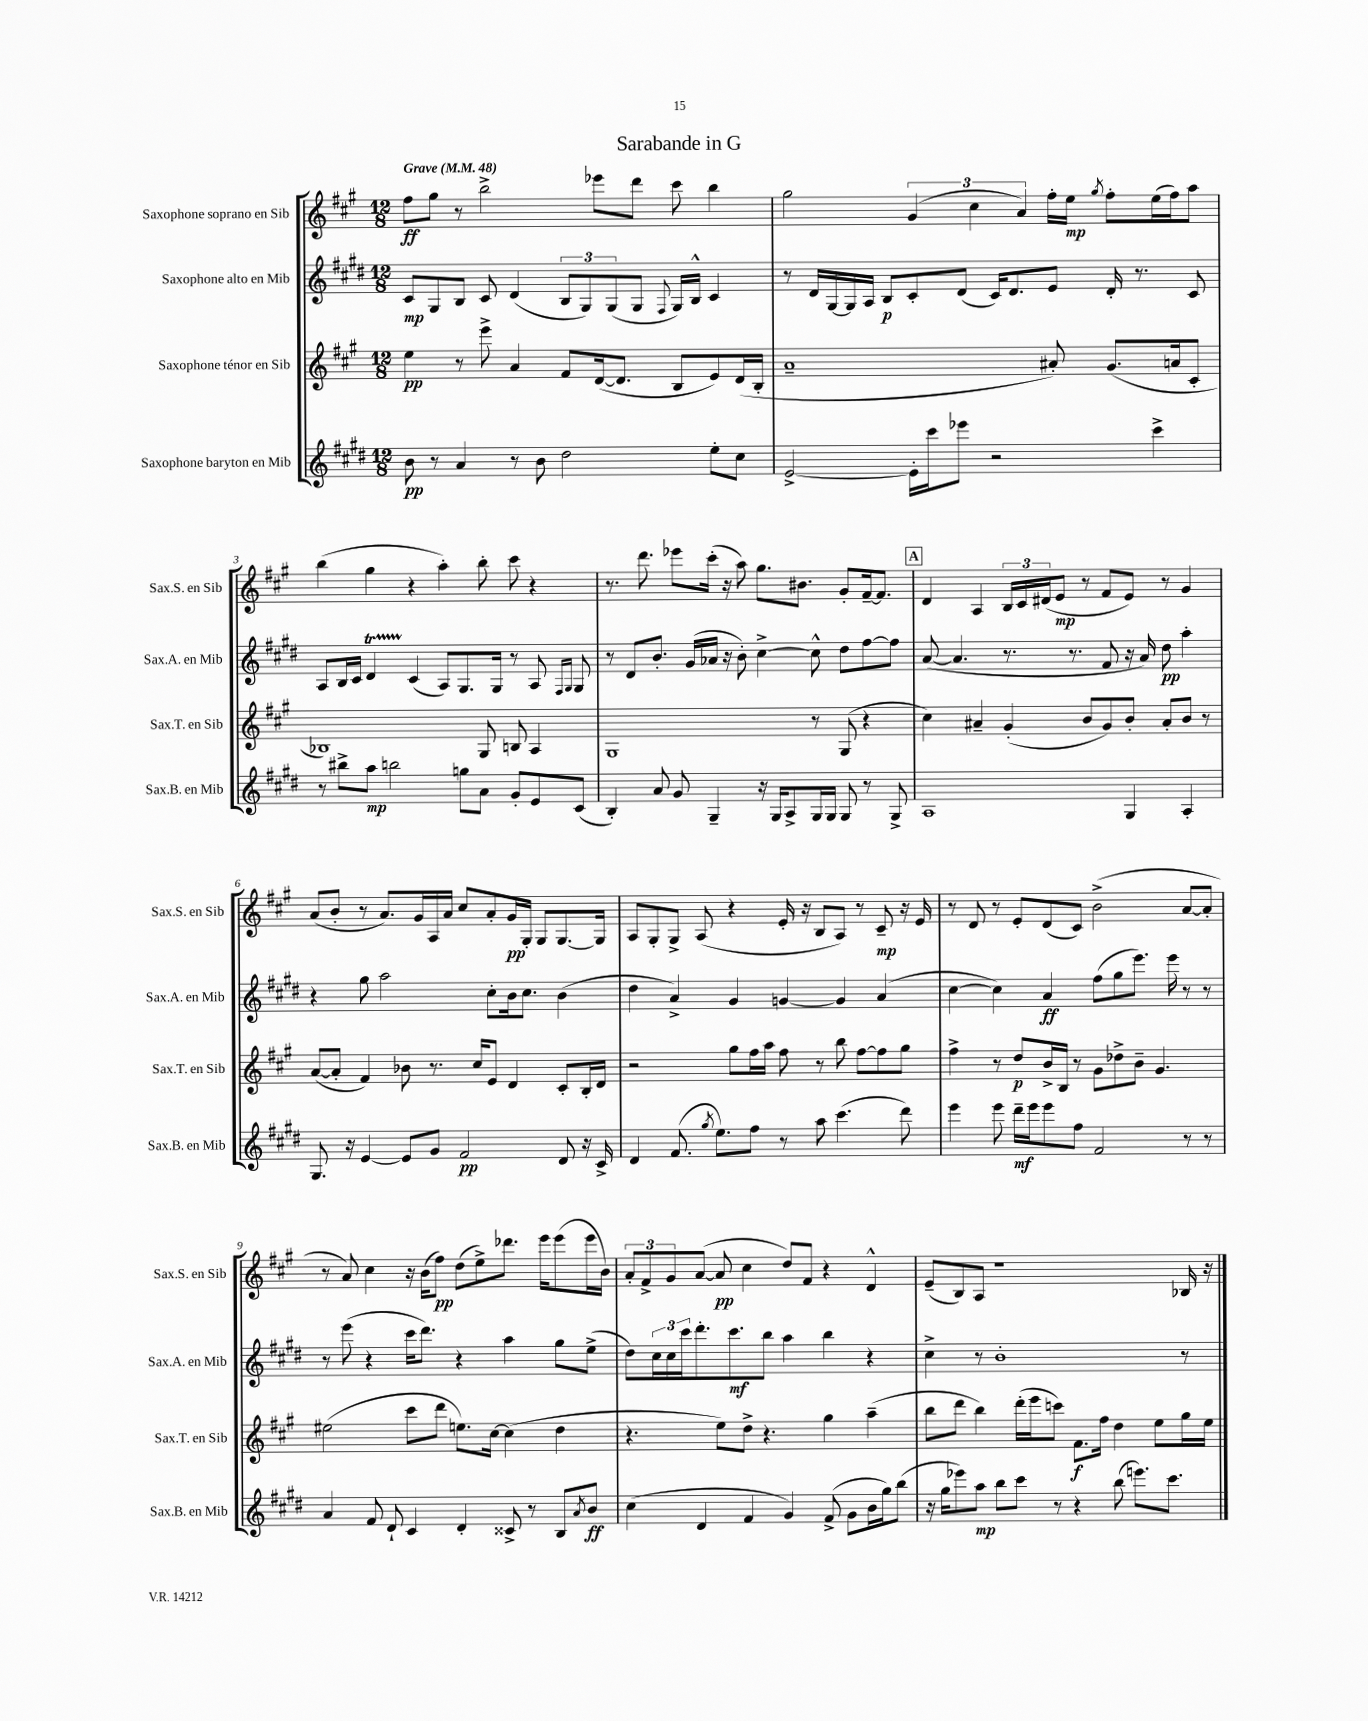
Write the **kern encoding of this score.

**kern	**kern	**kern	**kern
*staff4	*staff3	*staff2	*staff1
*clefG2	*clefG2	*clefG2	*clefG2
*k[f#c#g#d#]	*k[f#c#g#]	*k[f#c#g#d#]	*k[f#c#g#]
*M12/8	*M12/8	*M12/8	*M12/8
*MM48	*MM48	*MM48	*MM48
8b\	4ee\	8c#/L	8ff#\L
8r	.	8G#/	8gg#\J
4a/	8r	8B/J	8r
.	8eee^\	8c#/	2bb^\
8r	4a/	(4d#/	.
8b\	.	.	.
2dd#\	8f#/L	12B/L	.
.	.	12G#/)	.
.	([16d/k	.	8eee-\L
.	.	(12G#/	.
.	8.d/]J	.	.
.	.	8G#/J	8ddd\J
.	.	8qqF#/	.
.	8B/L	16G#/LL)	8ccc#\
.	.	16B^^/JJ	.
8ee'\L	8e/)	4c#/	4bb\
8cc#\J	(16d/L	.	.
.	16B'/JJ	.	.
=	=	=	=
[2e^/	1a~	8r	2gg#\
.	.	16d#/LL	.
.	.	[16G#/	.
.	.	16G#/]	.
.	.	16A/JJ	.
.	.	8B/L	.
16e'\]LL	.	8c#'/	(6g#/
16ccc#\J	.	.	.
8eee-\J	.	(8d#/J	.
.	.	.	6cc#\
2r	.	16c#/LK)	.
.	.	8.d#/	.
.	.	.	6a/)
.	8a#'/)	8e/J	16ff#'\LL
.	.	.	16ee\JJ
.	.	.	8qgg#/
.	(8.g#/L	16d#'/	8ff#'\L
.	.	8.r	.
4ccc#^\	.	.	(16ee\L
.	16a/k	.	16ff#\J)
.	8c#'/J	8c#/	8aa\J
=	=	=	=
8r	1B-)	8A/L	(4bb\
8bb#^\L	.	16B/L	.
.	.	16c#/JJ	.
8aa\J	.	4d#/	4gg#\
2bb\	.	.	.
.	.	(4c#/	4r
.	.	8A/L)	4aa'\)
8gg\L	.	8.G#/	.
8a\J	8G#/	.	8bb'\
.	.	16G#/Jk	.
8g#'/L	8B/	8r	8ccc#\
8e/	4A/	8A/	4r
.	.	16qqF#/LL	.
.	.	16qqG#/JJ	.
(8c#/J	.	8G#/	.
=	=	=	=
4B'/)	1G#	8r	8.r
.	.	8d#/L	.
.	.	.	8.ddd\
8a/	.	8.b'/J	.
8g#/	.	.	8eee-\L
.	.	(16g#/LL	.
4G#~/	.	16a-/JJ	(16ccc#'\Jk
.	.	16r	16r
.	.	8b'\)	8aa\)
16r	.	[4cc#^\	8.gg#\L
16G#/LK	.	.	.
8A^/	.	.	.
.	.	.	8.b#\J
16G#/L	8r	8cc#^^\]	.
16G#/JJ	.	.	.
8G#/	(8G#/	8dd#\L	8g#'/L
8r	4r	[8ff#\	[16f#~/k
.	.	.	8.f#/]J
8G#^/	.	8ff#\]J	.
=	=	=	=
1A	4cc#\)	([8a/	4d/
.	.	4.a/]	.
.	4a#~/	.	4A/
.	(4g#'/	8.r	24B/LL
.	.	.	24c#/
.	.	.	(24d#/J
.	.	.	8e/J
.	.	8.r	.
.	8b/L	.	8r
.	8g#/)	8f#/	8f#/L
4G#/	8b'/J	16r	8e/J)
.	.	16a/)	.
.	8a#'/L	8dd#\	8r
4A'/	8b/J	4aa'\	4g#/
.	8r	.	.
=	=	=	=
8.G#/	([8a/L	4r	(8a/L
.	8a'/]J	.	8b'/J
16r	.	.	.
[4e/	4f#/)	8gg#\	8r
.	.	2aa\	8.a/L)
8e/]L	8b-\	.	.
.	.	.	16g#/L
8g#/J	8.r	.	16A/
.	.	.	16a/JJ
2f#/	.	.	8cc#/L
.	16cc#/LK	.	.
.	8e/J	8cc#'\L	8a'/
.	4d/	16b\k	16g#/L
.	.	8.cc#\J	16G#'/JJ
.	.	.	8G#/L
8d#/	8c#'/L	(4b\	[8.G#/
16r	16B'/L	.	.
16c#^/	16d/JJ	.	16G#/]Jk
=	=	=	=
4d#/	2r	4dd#\	8A/L
.	.	.	8G#'/
(8.f#/	.	4a^/)	8G#^/J
.	.	.	(8A/
8qgg#/	.	.	.
8.ee\L)	.	.	.
.	8gg#\L	4g#/	4r
8ff#\J	16ff#\L	.	.
.	16aa\JJ	.	.
8r	8ff#\	[4g/	16e'/
.	.	.	16r
8aa\	8r	.	8B/L
(4.ccc#\	8bb\	4g/]	8A/J)
.	[8ff#\L	.	8r
.	8ff#\]	(4a/	8c#~/
8ddd#\)	8gg#\J	.	16r
.	.	.	16e/
=	=	=	=
4eee\	4ff#^\	[4cc#\	8r
.	.	.	8d/
8eee\	8r	4cc#\])	8r
16ddd#~\LL	8dd/L	.	8e'/L
16eee\J	.	.	.
8eee\	16b^/L	4a/	(8d/
.	16B/JJ	.	.
8ff#\J	8r	.	8c#/J)
2f#/	8g#\L	(8ff#\L	(2b^\
.	8dd-^\	8gg#\	.
.	8b~\J	8.eee\J)	.
.	4.g#/	.	.
.	.	16eee\	.
8r	.	8r	[8a/L
8r	.	8r	8a'/]J
=	=	=	=
4a/	(2ee#\	8r	8r
.	.	(8eee\	8a/)
8f#/	.	4r	4cc#\
8d#`/	.	.	.
4c#/	8ccc#\L	16ccc#\LK	16r
.	.	8.ddd#\J)	(16b\LK
.	8ddd\J	.	8ff#\J)
4d#'/	8.ee\L)	4r	(8dd\L
.	.	.	8ee^\)
.	[16cc#\Jk	.	.
8c##^/	(4cc#\]	4aa\	8.ddd-\J
8r	.	.	.
.	.	.	16eee\LK
8B/L	4dd\	8gg#\L	(8eee\
8qa/	.	.	.
8b/J	.	(8ee^\J	16eee\L
.	.	.	16b\JJ)
=	=	=	=
(4cc#\	4.r	8dd#\L)	12a'/L
.	.	.	12f#^/
.	.	24cc#\L	.
.	.	24cc#\	12g#/
.	.	24ccc#\J	.
4d#/	.	8.ddd#'\	([8a/J
.	8ee\L)	.	8a/]
.	.	8.ccc#\	.
4f#/	8dd^\J	.	4cc#\
.	4.r	8bb\J	.
4g#/)	.	4aa\	8dd/L)
.	.	.	8f#/J
(8f#^/	4gg#\	4bb\	4r
8g#\L	.	.	.
16b\L	(4aa~\	4r	4d^^/
16gg#\J)	.	.	.
(8bb\J	.	.	.
=	=	=	=
16r	8bb\L	4cc#^\	(8e~/L
16gg#\LK	.	.	.
8eee-\)	8ddd\J	.	8B/)
8aa\J	4bb\)	8r	8A/J
8bb\L	.	1b'	1r
8ccc#\J	(16ddd'\LL	.	.
.	16eee\J	.	.
8r	8ccc\J)	.	.
4r	8.f#\L	.	.
.	16ff#\Jk	.	.
(8bb\	4dd\	.	.
8.eee\L)	.	.	.
.	8ee\L	.	.
8.ccc#\J	.	.	.
.	16gg#\L	8r	16B-/
.	16ee\JJ	.	16r
==	==	==	==
*-	*-	*-	*-
